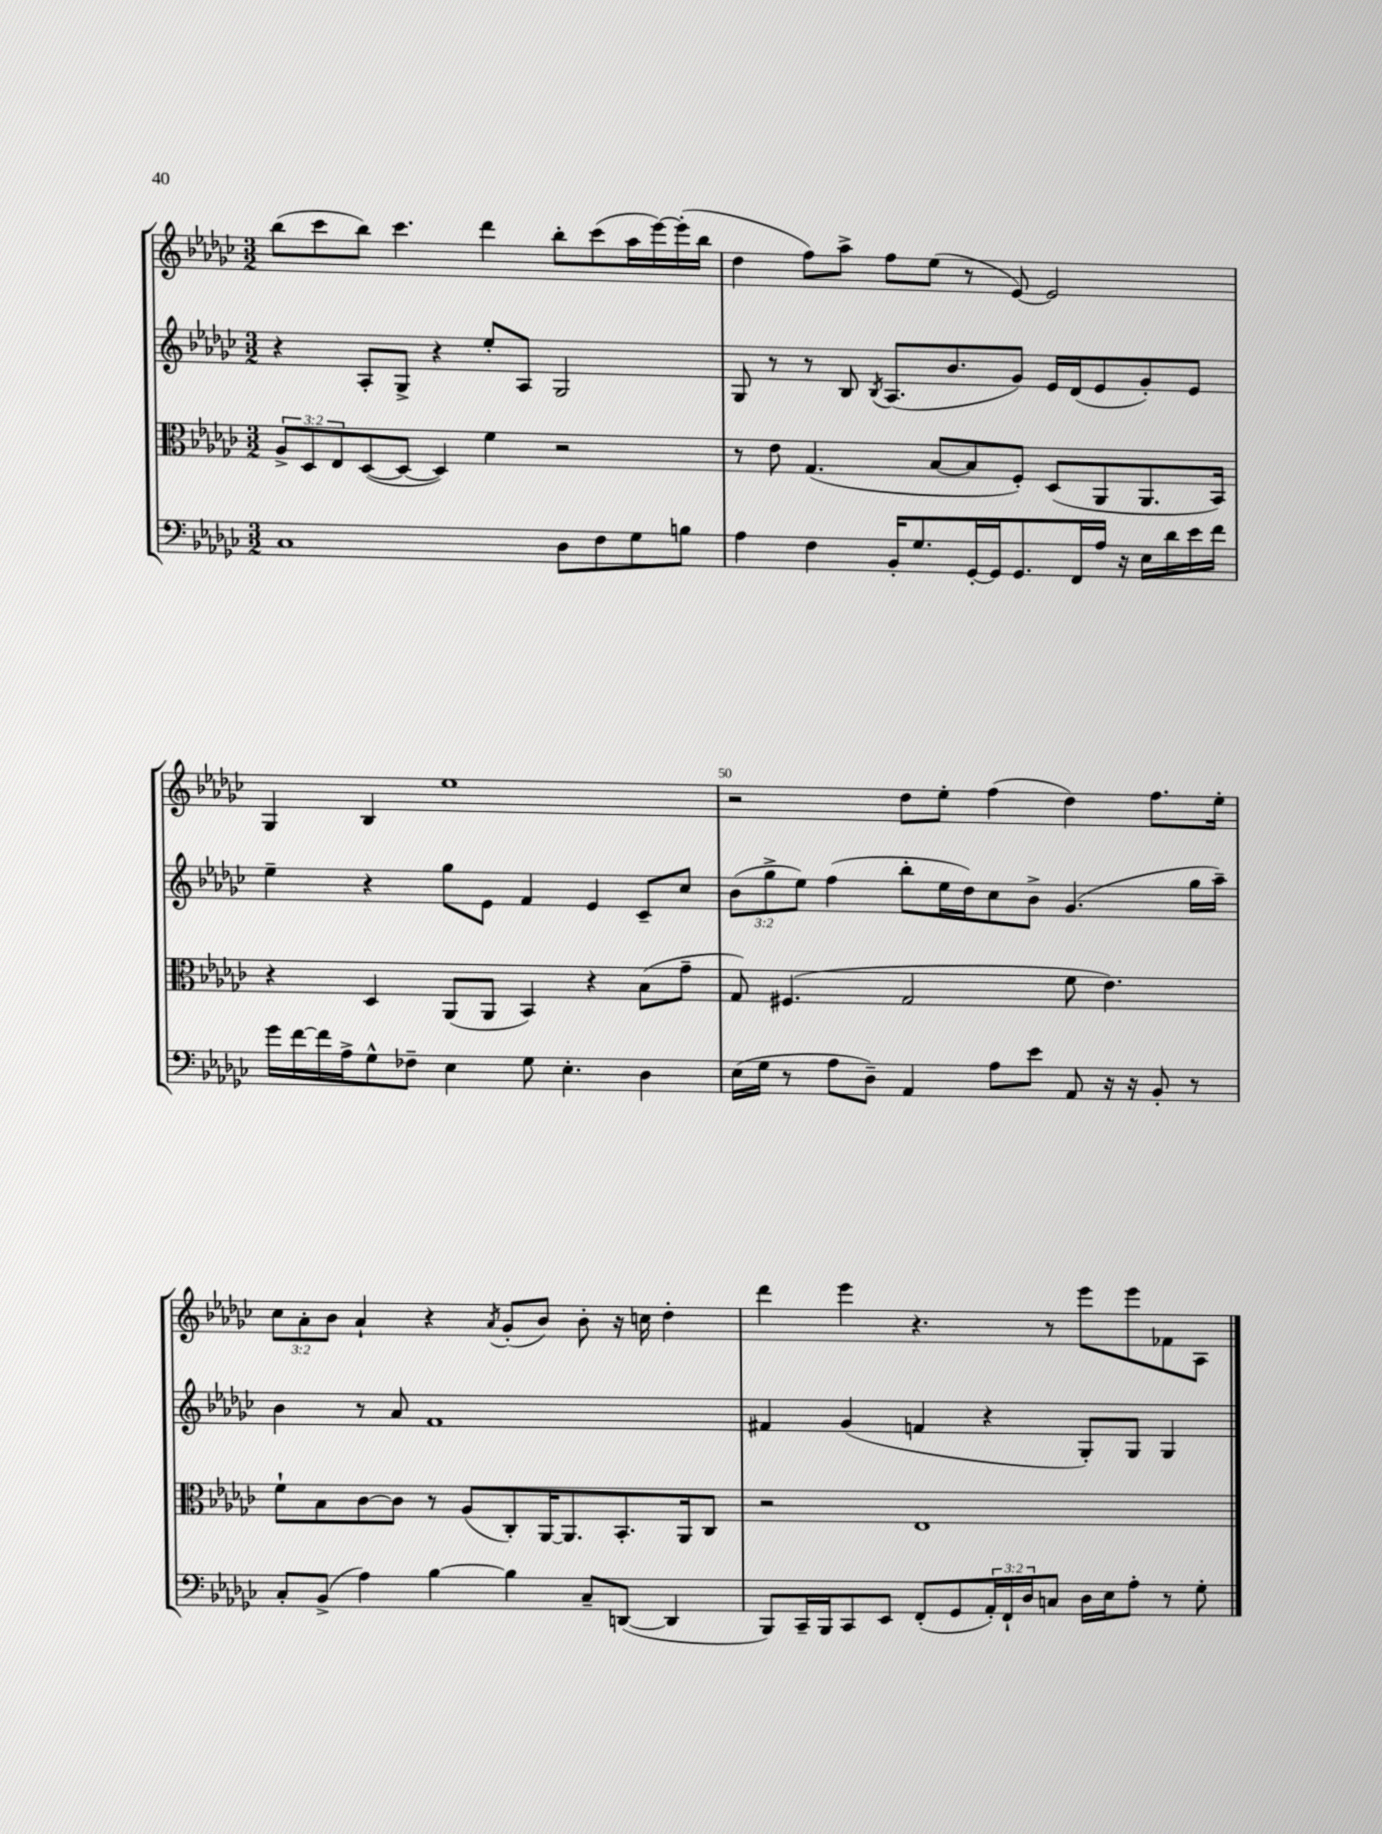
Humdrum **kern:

**kern	**kern	**kern	**kern
*staff4	*staff3	*staff2	*staff1
*clefF4	*clefC3	*clefG2	*clefG2
*k[b-e-a-d-g-c-]	*k[b-e-a-d-g-c-]	*k[b-e-a-d-g-c-]	*k[b-e-a-d-g-c-]
*M3/2	*M3/2	*M3/2	*M3/2
1C-	12A-^/L	4r	(8bb-\L
.	12D-/	.	.
.	.	.	8ccc-\
.	12E-/	.	.
.	([8D-/	8A-'/L	8bb-\J)
.	8D-/_J	8G-^/J	4.ccc-\
.	4D-/])	4r	.
.	4f\	8ee-'/L	4ddd-\
.	.	8A-/J	.
8D-\L	2r	2G-/	8bb-'\L
8F\	.	.	(8ccc-\
8G-\	.	.	16aa-\L
.	.	.	[16eee-\)
8B\J	.	.	(16eee-'\]
.	.	.	16bb-\JJ
=	=	=	=
4A-\	8r	8G-/	4dd-\
.	8e-\	8r	.
4F\	(4.G-/	8r	8ff\L)
.	.	8B-/	8aa-^\J
.	.	8qB-/	.
16BB-'/LK	.	(8.A-/L	8ff\L
8.G-/	.	.	.
.	[8B-/L	.	(8ee-\J
.	.	8.b-/	.
[16GG-'/L	8B-/]	.	8r
16GG-/]J	.	.	.
8.GG-/	8F'/J)	8g-/J)	[8e-/)
.	(8D-/L	16e-/LL	2e-/]
16FF/L	.	(16d-/J	.
16A-/JJ	8AA-/	8e-/	.
16r	.	.	.
16E-\LL	8.AA-/	8g-'/)	.
16d-\	.	.	.
16e-\	.	8e-/J	.
16f\JJ	16BB-/Jk)	.	.
=	=	=	=
16g-\LL	4r	4ee-~\	4G-/
[16f\	.	.	.
16f\]	.	.	.
16A-^\J	.	.	.
8G-^^\	4D-/	4r	4B-/
8F-~\J	.	.	.
4E-\	(8AA-/L	8gg-\L	1ee-
.	8AA-/J	8e-\J	.
8G-\	4BB-/)	4f/	.
4.E-'\	.	.	.
.	4r	4e-/	.
4D-\	(8B-\L	8c-~/L	.
.	8g-~\J	8cc-/J	.
=	=	=	=
(16E-\LL	8G-/)	(12b-\L	2r
16G-\JJ	.	.	.
.	.	12gg-^\	.
8r	(4.F#/	.	.
.	.	12ee-\J)	.
8A-\L	.	(4ff\	.
8D-~\J)	.	.	.
4AA-/	2G-/	8bb-'\L	8dd-\L
.	.	16ee-\L	8ee-'\J
.	.	16dd-\J)	.
8A-\L	.	8cc-\	(4ff\
8e-\J	.	8b-^\J	.
8AA-/	8f\	(4.g-/	4dd-\)
16r	4.e-\)	.	.
16r	.	.	.
8BB-'/	.	.	8.ff\L
8r	.	16gg-\LL	.
.	.	16aa-~\JJ)	16ee-'\Jk
=	=	=	=
8C-'/L	8f`\L	4b-\	12cc-\L
.	.	.	12a-'\
(8BB-^/J	8B-\	.	.
.	.	.	12b-\J
4A-\)	[8c-\	8r	4a-`/
.	8c-\]J	8a-/	.
[4B-\	8r	1f	4r
.	(8A-/L	.	.
.	.	.	8qa-/
4B-\]	8C-'/)	.	(8g-'/L
.	[16AA-/K	.	8b-/J)
.	8.AA-/]	.	.
8C-~/L	.	.	8b-'\
([8DD/J	8.BB-'/	.	16r
.	.	.	16cc\
4DD/]	.	.	4dd-'\
.	16AA-/k	.	.
.	8C-/J	.	.
=	=	=	=
8BBB-/L)	2r	4f#/	4ddd-\
16CC-~/L	.	.	.
16BBB-/J	.	.	.
8CC-/	.	(4g-/	4eee-\
8EE-/J	.	.	.
(8FF'/L	1E-	4f/	4.r
8GG-/	.	.	.
24AA-'/L)	.	4r	.
24FF`/	.	.	.
24D-/J	.	.	.
8C/J	.	.	8r
16D-\LL	.	8G-'/L)	8eee-\L
16E-\J	.	.	.
8A-'\J	.	8G-/J	8eee-\
8r	.	4G-/	8f-\
8G-'\	.	.	8A-\J
==	==	==	==
*-	*-	*-	*-
